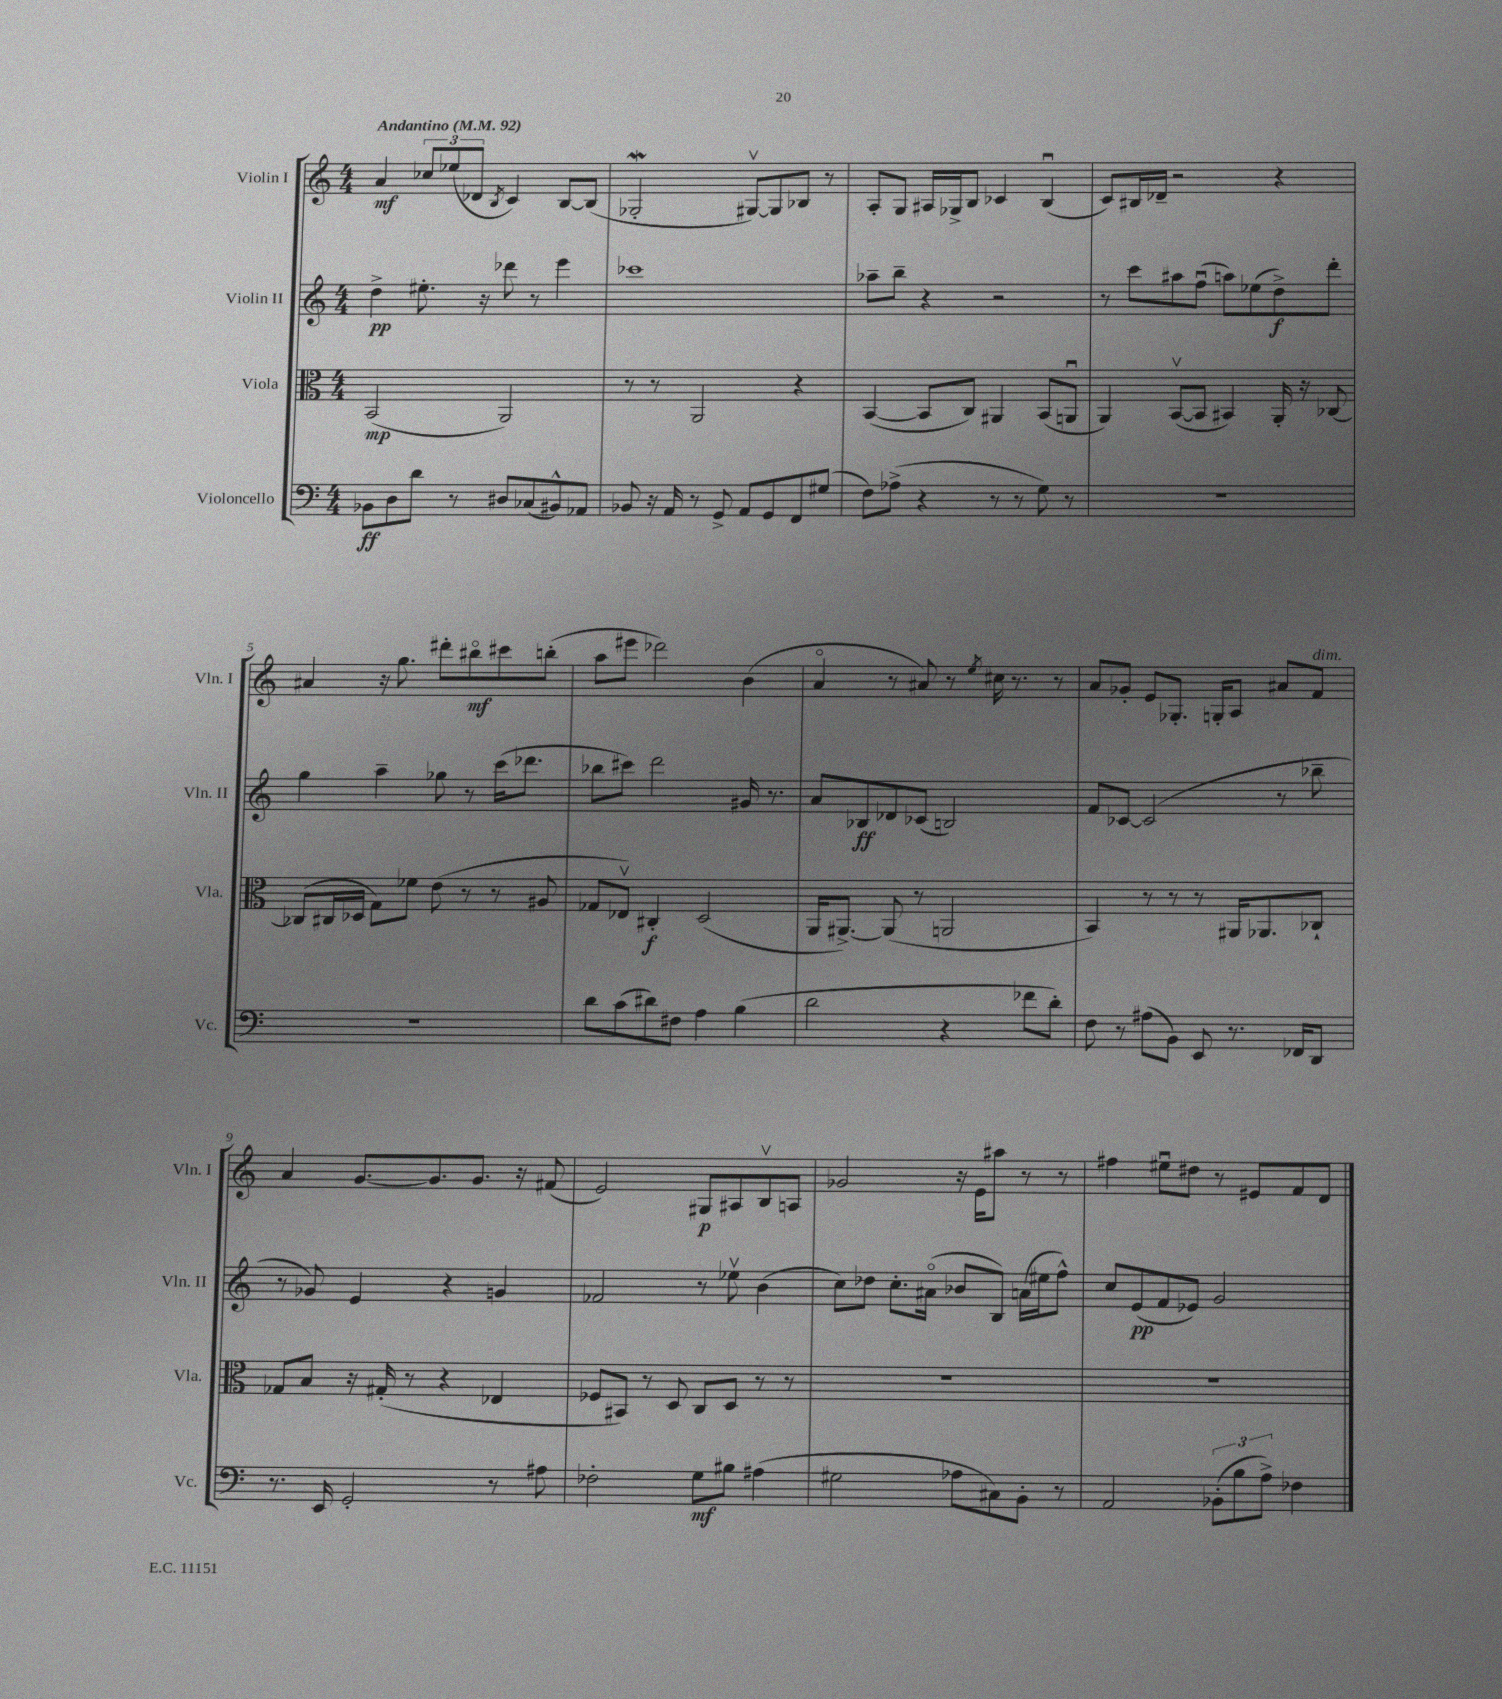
<<
\new StaffGroup <<
\new Staff = "s0" \with { instrumentName = "Violin I" shortInstrumentName = "Vln. I" } {
    \clef treble \key c \major \numericTimeSignature \time 4/4 \tempo "Andantino" 4 = 92
    a'4\mf \tuplet 3/2 { ces''8 ees''8( des'8 } \acciaccatura { b8 } c'4) b8~ b8( |
    ges2-.\mordent gis8~\upbow) gis8 bes8 r8 |
    a8-. g8 ais16 ges16-> b8 ces'4 b4\downbow( |
    c'8) bis16 des'16-- r2 r4 |
    ais'4 r16 g''8. dis'''8-. bis''8\flageolet\mf cis'''8 b''8-.( |
    a''8 eis'''8 des'''2) b'4( |
    a'4\flageolet r8 ais'8) r8 \acciaccatura { e''8 } cis''16 r8. r8 |
    a'8 ges'8-. e'8 ges8.-. g16-. a8 ais'8 f'8^\markup { \italic "dim." } |
    a'4 g'8.~ g'8. g'8. r16 fis'8( |
    e'2) gis8\p ais8 b8\upbow a8 |
    ges'2 r16 e'16 ais''8 r8 r8 |
    fis''4 eis''8\downbow dis''8 r8 eis'8 f'8 d'8 \bar "|." |
}
\new Staff = "s1" \with { instrumentName = "Violin II" shortInstrumentName = "Vln. II" } {
    \clef treble \key c \major \numericTimeSignature \time 4/4
    d''4->\pp eis''8.-. r16 des'''8 r8 e'''4 |
    ces'''1 |
    aes''8-- b''8-- r4 r2 |
    r8 c'''8 ais''8 f''8\downbow( a''8) ees''8( d''8->\f) d'''8-. |
    g''4 a''4-- ges''8 r8 c'''16( des'''8. |
    bes''8 cis'''8) d'''2 gis'16 r8. |
    a'8 bes8\ff des'8 ces'8( b2) |
    f'8 ces'8~ ces'2( r8 bes''8-- |
    r8 ges'8) e'4 r4 g'4 |
    fes'2 r8 ees''8\upbow b'4( |
    c''8) des''8 c''8.-. ais'16\flageolet( bes'8 b8) a'16( eis''16 f''8-^) |
    c''8 e'8\pp( f'8 ees'8) g'2 \bar "|." |
}
\new Staff = "s2" \with { instrumentName = "Viola" shortInstrumentName = "Vla." } {
    \clef alto \key c \major \numericTimeSignature \time 4/4
    b,2\mp( a,2) |
    r8 r8 a,2 r4 |
    b,4~( b,8 c8) ais,4 b,8( a,8\downbow |
    a,4) b,8~\upbow( b,8 bis,4) a,16-. r16 ces8~ |
    ces8( cis16 des16 g8) fes'8 e'8( r8 r8 ais8 |
    ges8 ees8\upbow) cis4-.\f d2( |
    a,16 ais,8.~->) ais,8( r8 a,2 |
    b,4) r8 r8 r8 ais,16 aes,8. ces8-! |
    ges8 b8 r16 gis16-.( r8 r4 ees4 |
    fes8 bis,8) r8 d8 c8 d8 r8 r8 |
    R1 |
    R1 \bar "|." |
}
\new Staff = "s3" \with { instrumentName = "Violoncello" shortInstrumentName = "Vc." } {
    \clef bass \key c \major \numericTimeSignature \time 4/4
    bes,8\ff d8 d'8 r8 dis8 ces8( bis,8-^) aes,8 |
    bes,8 r16 a,16 r8 g,8-> a,8 g,8 f,8 gis8( |
    f8) aes8->( r4 r8 r8 g8) r8 |
    R1 |
    R1 |
    d'8 c'8( dis'8) fis8 a4 b4( |
    d'2 r4 fes'8 d'8-.) |
    f8 r8 ais8( b,8) e,8 r8. fes,16 d,8 |
    r8. e,16 g,2-. r8 ais8 |
    fes2-. g8\mf bis8 ais4( |
    gis2 aes8 cis8) b,8-. r8 |
    a,2 \tuplet 3/2 { bes,8-.( b8 a8->) } fes4 \bar "|." |
}
>>
>>
